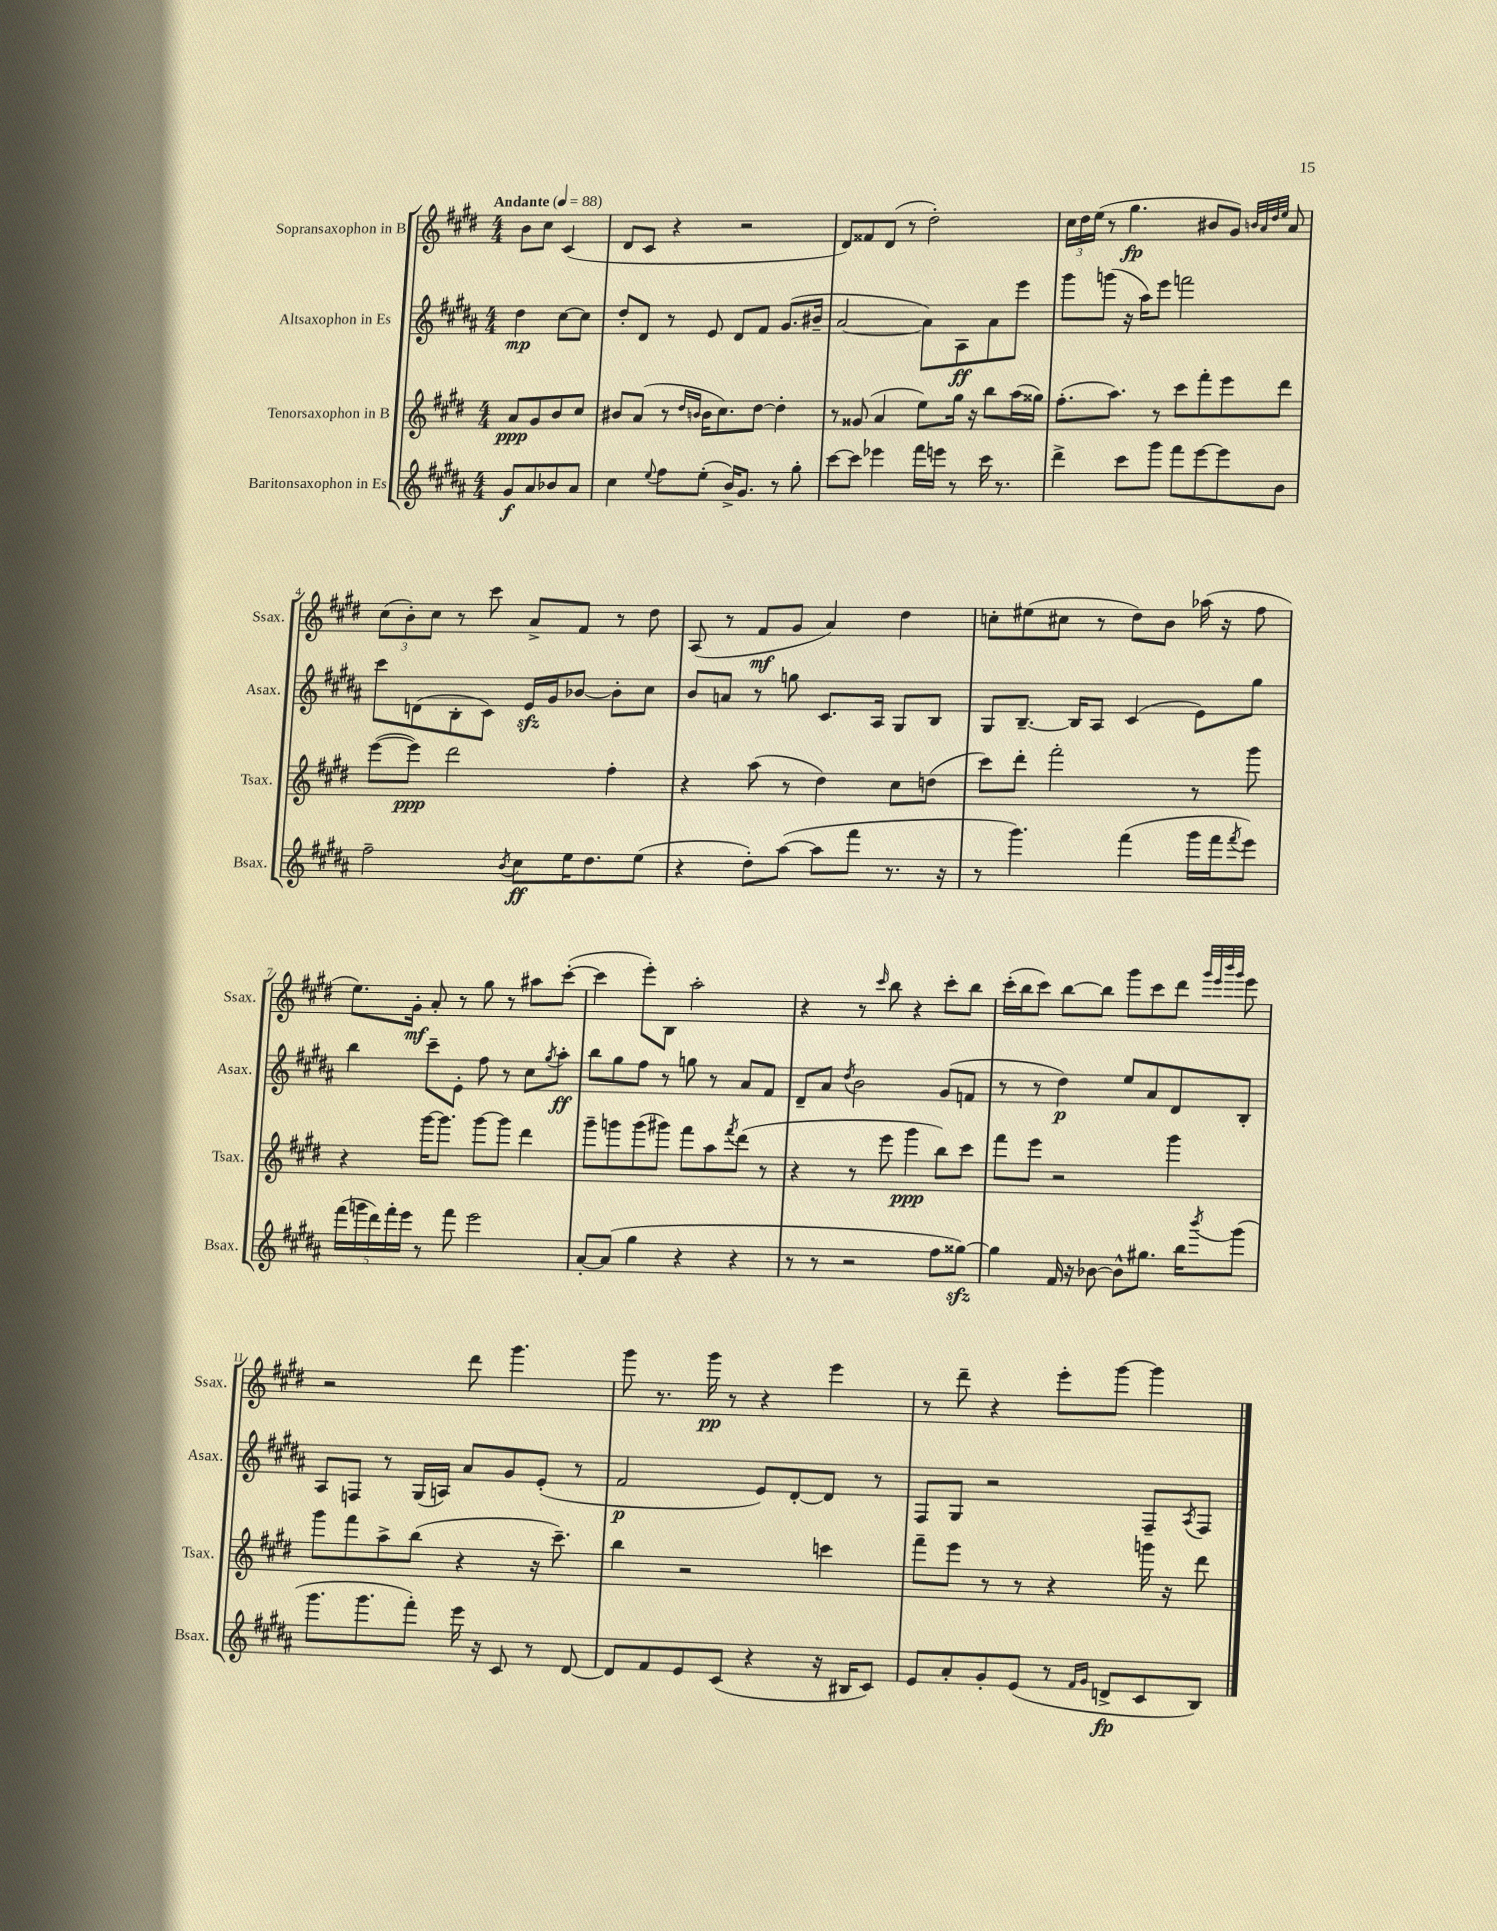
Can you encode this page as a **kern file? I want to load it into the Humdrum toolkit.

**kern	**kern	**kern	**kern
*staff4	*staff3	*staff2	*staff1
*clefG2	*clefG2	*clefG2	*clefG2
*k[f#c#g#d#a#]	*k[f#c#g#d#]	*k[f#c#g#d#a#]	*k[f#c#g#d#]
*M4/4	*M4/4	*M4/4	*M4/4
*MM88	*MM88	*MM88	*MM88
8g#	8a	4dd#	8b
8a#	8g#	.	8cc#
8b-	8b	[8cc#	(4c#
8a#	8cc#	8cc#]	.
=	=	=	=
4cc#	8b#	8dd#'	8d#
.	(8a	8d#	8c#
8qqee	.	.	.
8ff#	8r	8r	4r
.	16qqdd#	.	.
.	16qqb	.	.
(8ee'	16b	8e	.
.	8.cc#)	.	.
16b^)	.	8d#	2r
8.g#	.	.	.
.	[8dd#	8f#	.
8r	4dd#']	(8.g#	.
8gg#'	.	.	.
.	.	16b#~	.
=	=	=	=
[8ccc#	8r	[2a#	8d#)
8ccc#]	(8g##	.	8f##
4eee-	4a	.	(8d#
.	.	.	8r
16fff#	8ee)	8a#])	2dd#')
16eee	.	.	.
8r	16gg#	8A#	.
.	16r	.	.
16ccc#	8bb	8a#	.
8.r	.	.	.
.	(16aa	8eee	.
.	16gg##)	.	.
=	=	=	=
4ddd#^	(8.ff#'	8ggg#	24cc#
.	.	.	24dd#
.	.	.	(24ee
.	.	(8ggg	8r
.	8.aa)	.	.
8ccc#	.	16r	4.gg#
.	.	16aa#)	.
8ggg#	8r	8eee	.
8fff#	8ccc#	2fff	.
[8eee	8fff#'	.	8b#
8eee]	8eee	.	8g#)
.	.	.	32qqb
.	.	.	32qqa
.	.	.	32qqdd#
.	.	.	32qqee
8b	8ddd#	.	8a
=	=	=	=
2ff#~	([8eee	8ccc#	(12cc#
.	.	.	12b')
.	8eee])	(8d	.
.	.	.	12cc#
.	2ddd#	8B'	8r
.	.	8c#)	8ccc#
8qb	.	.	.
8cc#	.	16e	8a^
.	.	16g#	.
16ee	.	[8b-	8f#
8.dd#	.	.	.
.	4ff#'	8b-']	8r
(8ee	.	8cc#	8dd#
=	=	=	=
4r	4r	8b	(8A
.	.	8a	8r
8dd#')	(8aa	8r	8f#
([8aa#	8r	8gg	8g#
8aa#]	4dd#)	8.c#	4a)
8fff#	.	.	.
.	.	16A#	.
8.r	8cc#	8G#	4dd#
.	(8dd	8B	.
16r	.	.	.
=	=	=	=
8r	8ccc#)	8G#	8cc'
4.ggg#)	8ddd#'	[8.B~	(8ee#
.	2fff#'	.	8cc#
.	.	16B]	.
.	.	8A#	8r
(4fff#	.	(4c#	8dd#)
.	.	.	8b
16ggg#	8r	8e)	(16aa-
16fff#	.	.	16r
8qfff#	.	.	.
8eee)	8ggg#	8gg#	8ff#
=	=	=	=
(20fff#	4r	4bb	8.ee)
20ggg	.	.	.
20ddd#)	.	.	.
20fff#'	.	.	.
.	.	.	16g#'
20eee	.	.	.
8r	[16ggg#	8ccc#~	8a'
.	8.ggg#]	.	.
8fff#	.	8e'	8r
2eee	[8ggg#	8ff#	8gg#
.	8ggg#]	8r	8r
.	4ddd#	8cc#	8aa#
.	.	8qgg#	.
.	.	8aa#'	([8ccc#'
=	=	=	=
[8a#'	8ggg#~	8bb	4ccc#]
(8a#]	8ggg	8gg#	.
4gg#	(8ggg	8ff#	8eee')
.	8ggg#)	8r	8B
4r	8fff#	8gg	2aa'
.	8aa	8r	.
.	8qfff#	.	.
4r	(8ddd#	8a#	.
.	8r	8f#	.
=	=	=	=
8r	4r	8d#~	4r
8r	.	8a#	.
.	.	8qdd#	.
2r	8r	2b	8r
.	.	.	16qqccc#
.	8eee	.	8bb
.	4ggg#	.	4r
8ff#	8bb)	(8g#	8ccc#'
[8gg##)	8ccc#	8f	8bb
=	=	=	=
4gg##]	8fff#	8r	(16ccc#'
.	.	.	16bb
.	8eee	8r	8ccc#)
16f#	2r	4dd#)	[8bb
16r	.	.	.
[8b-	.	.	8bb]
8b-^^]	.	8ee	8ggg#
8.gg#	.	8a#	8ccc#
.	4ggg#	8d#	8ddd#
16bb	.	.	.
.	.	.	32qqggg#
.	.	.	32qqeee
.	.	.	32qqbbb
8qbbb	.	.	32qqggg#
(8ggg#	.	8B'	8eee
=	=	=	=
8.ggg#	8ggg#	8A#	2r
.	8fff#	8F	.
8.ggg#	.	.	.
.	8aa^	8r	.
8fff#')	(8bb	(16G#	.
.	.	16A)	.
16eee	4r	8a#	8ddd#
16r	.	.	.
8c#	.	8g#	4.ggg#
8r	16r	(8e'	.
.	8.ccc#~)	.	.
[8d#	.	8r	.
=	=	=	=
8d#]	4bb	2f#	8ggg#
8f#	.	.	8.r
8e	2r	.	.
.	.	.	16ggg#
(8c#	.	.	8r
4r	.	8e)	4r
.	.	[8d#'	.
16r	4ccc	8d#]	4eee
16B#	.	.	.
8c#)	.	8r	.
=	=	=	=
8e	8fff#~	8F#	8r
8a#'	8eee	8G#	8ddd#~
8g#'	8r	2r	4r
(8e	8r	.	.
8r	4r	.	8eee'
16qqf#	.	.	.
16qqg#	.	.	.
8d^	.	.	[8ggg#
8c#	16ggg	8F#~	4ggg#]
.	16r	.	.
.	.	8qA#	.
8B)	8ddd#	8F#	.
==	==	==	==
*-	*-	*-	*-
